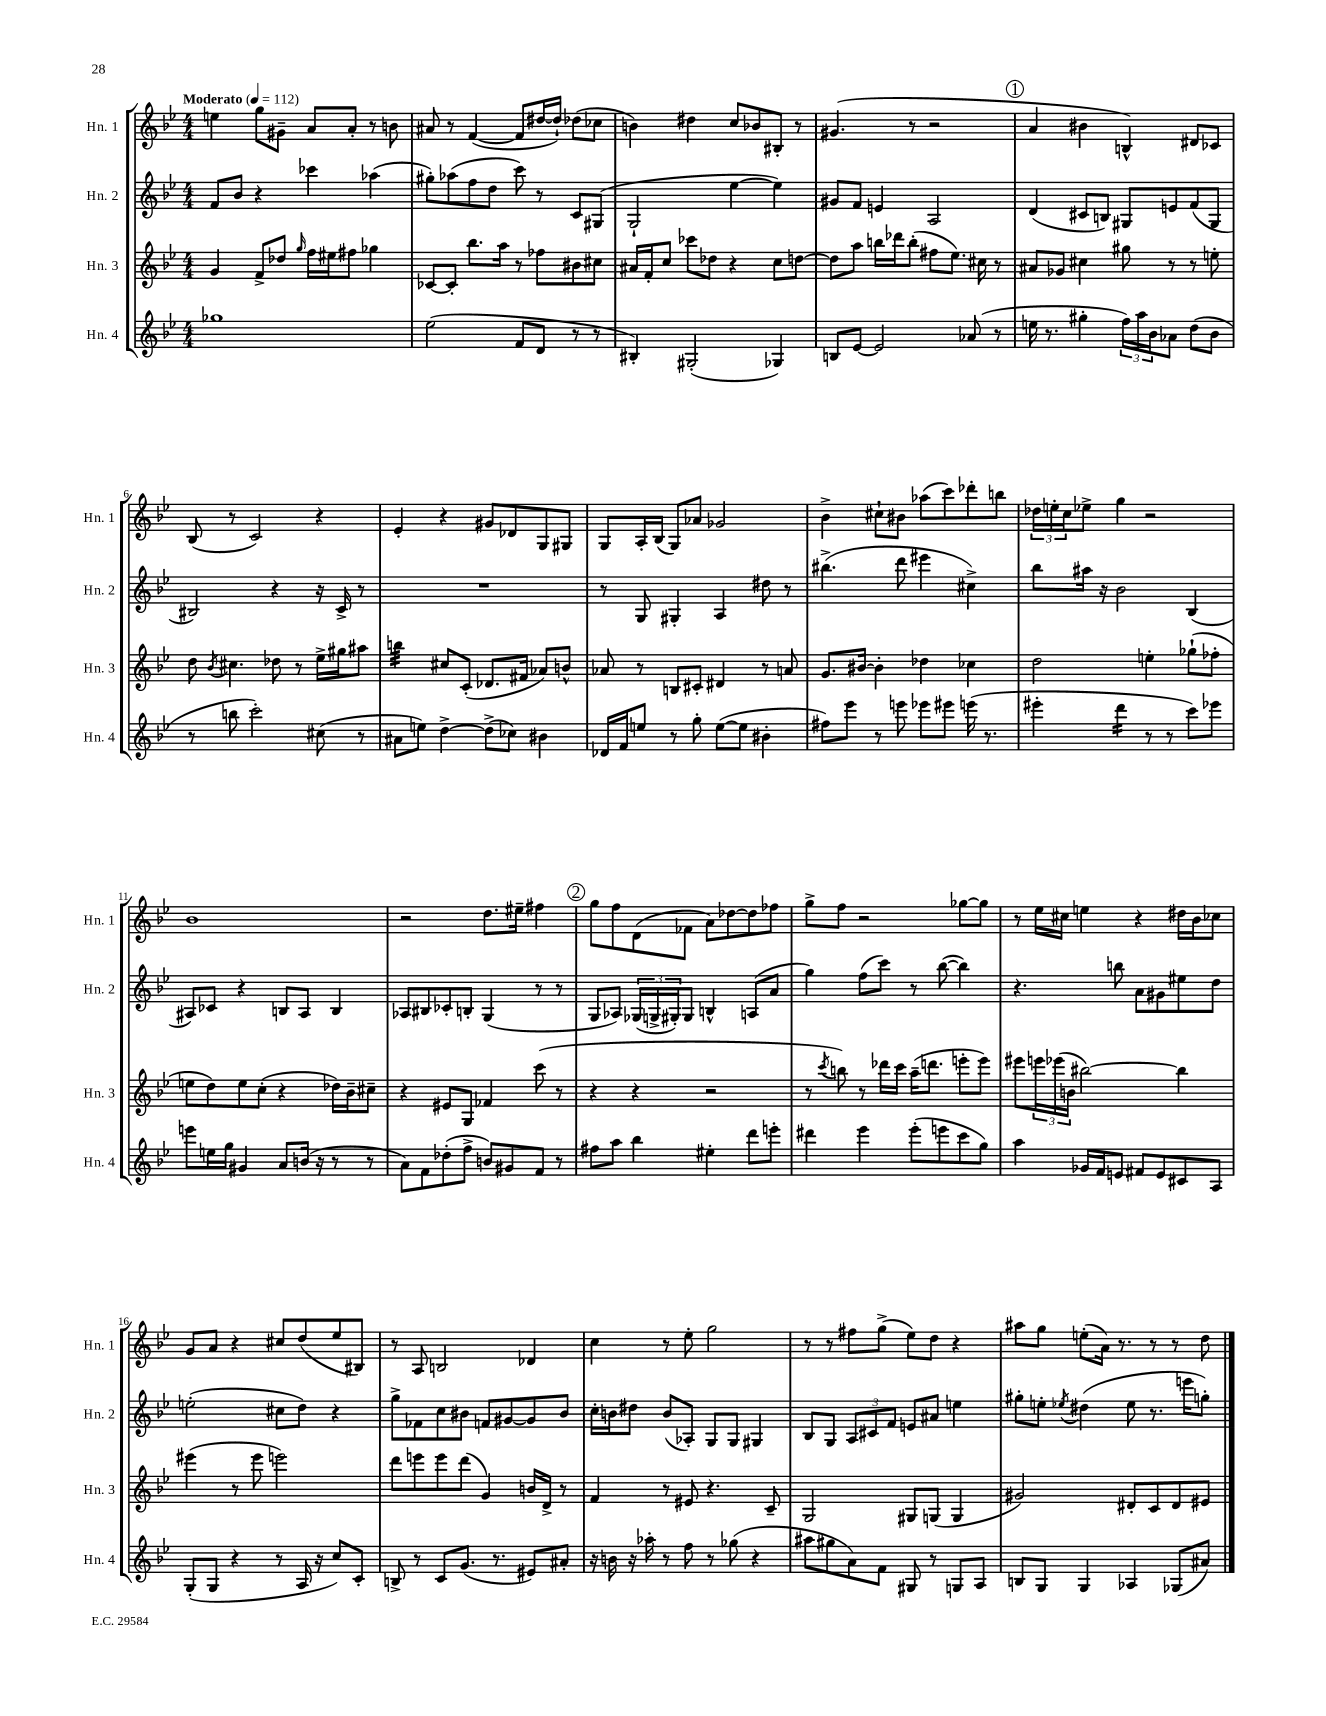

**kern	**kern	**kern	**kern
*part4	*part3	*part2	*part1
*staff4	*staff3	*staff2	*staff1
*I"Hn. 4	*I"Hn. 3	*I"Hn. 2	*I"Hn. 1
*I'Hn. 4	*I'Hn. 3	*I'Hn. 2	*I'Hn. 1
*clefG2	*clefG2	*clefG2	*clefG2
*k[b-e-]	*k[b-e-]	*k[b-e-]	*k[b-e-]
*M4/4	*M4/4	*M4/4	*M4/4
*MM112	*MM112	*MM112	*MM112
=1	=1	=1	=1
!	!	!	!LO:TX:a:B:t=Moderato
1gg-X	4g/	8f/L	4een\
.	.	8b-/J	.
.	8f^/L	4r	8gg\L
.	8dd-X/J	.	8g#X~\J
.	16qqgg/	.	.
.	16ff\LL	4ccc-X\	8a/L
.	16ee#X\J	.	.
.	8ff#X\J	.	8a'/J
.	4gg-X\	(4aa-X\	8r
.	.	.	8bn\
=2	=2	=2	=2
(2ee-\	[8c-X/L	8gg#X'\L)	8a#X/
.	8c-'/J]	(8aa-X\	8r
.	8.bb-\L	8ff\	([4f/
.	.	8dd\J	.
.	16aa\Jk	.	.
8f/L	8r	8ccc\)	8f/L]
8d/J	8ff-X\L	8r	[16dd#X/L
.	.	.	16dd#`/JJ])
8r	8b#X\	8c/L	(8dd-X\L
8r	8cc#X\J	(8G#X/J	8cc-X\J
=3	=3	=3	=3
4B#X'/)	16a#X/LL	2G`/	4bn\)
.	16f'/J	.	.
.	8cc/J	.	.
(2G#X'/	8ccc-X\L	.	4dd#X\
.	8dd-X\J	.	.
.	4r	[4ee-\	8cc/L
.	.	.	8b-X/
4G-X/)	8cc\L	4ee-\])	8B#X'/J
.	[8ddn\J	.	8r
=4	=4	=4	=4
8Bn/L	8dd\L]	8g#X/L	(4.g#X/
[8e-/J	8aa\J	8f/J	.
2e-/]	16bbn\LL	4en/	.
.	16ddd-X\J	.	.
.	(8bb'\J	.	8r
.	8ff#X\L	2A/	2r
.	8.ee-\J)	.	.
(8a-X/	.	.	.
.	16cc#X\	.	.
8r	8r	.	.
!!LO:REH:place=s1:t=1
=5	=5	=5	=5
16een\	8a#X/L	(4d/	4a/
8.r	.	.	.
.	8g-X/J	.	.
4gg#X'\	4cc#X\	8c#X/L	4b#X\
.	.	8Bn/J)	.
24ff\LL)	8gg#X\	8G#X/L	4Bn^^/)
24aa\	.	.	.
24b-\J	.	.	.
8a-X\J	8r	8en/	.
(8dd\L	8r	(8f/	8d#X/L
8b-\J	8een'\	8G#/J	8c-X/J
!!LO:LB:g=z
=6	=6	=6	=6
8r	8dd\	2B#X/)	(8B-/
.	8qb-/	.	.
8bbn\	4.cc#X\	.	8r
2ccc'\)	.	.	2c/)
.	8dd-X\	4r	.
.	8r	.	.
(8cc#X\	16ee-^\LL	16r	4r
.	16gg#X\J	16c^/	.
8r	8aa#X\J	8r	.
=7	=7	=7	=7
*	*tremolo	*	*
8a#X\L	32bbn\LLL	1r	4e-'/
.	32bbn\	.	.
.	32bbn\	.	.
.	32bbn\	.	.
8een\J)	32bbn\	.	.
.	32bbn\	.	.
.	32bbn\	.	.
.	32bbn\JJJ	.	.
*	*Xtremolo	*	*
[4dd^\	8cc#X/L	.	4r
.	(8c'/J	.	.
(8dd^\L]	8.d-X/L	.	8g#X/L
8cc-X\J)	.	.	8d-X/
.	16f#X/Jk	.	.
4b#X\	8a-X/L)	.	8G/
.	8bn^^/J	.	8G#X/J
=8	=8	=8	=8
16d-X/LL	8a-X/	8r	8G/L
16f/J	.	.	.
8een/J	8r	8G/	16A'/L
.	.	.	(16B-/JJ
8r	8Bn/L	4G#X'/	8G/L)
8gg'\	8c#X'/J	.	8a-X/J
([8ee\L	4d#X/	4A/	2g-X/
8ee\J]	.	.	.
4b#X'\	8r	8dd#X\	.
.	8an/	8r	.
=9	=9	=9	=9
8ff#X\L)	8.g/L	(4.bb#X^\	4b-^\
8eee-\J	.	.	.
.	[16b#X/Jk	.	.
8r	4b#'\]	.	8cc#X`\L
8eeen\	.	8ddd\	8b#X\J
8eee-X\L	4dd-X\	4eee#X\	(8aa-X\L
8eee#X\J	.	.	8ccc\)
(16eeen\	4cc-X\	4cc#X^\)	8ddd-X'\
8.r	.	.	.
.	.	.	8bbn\J
=10	=10	=10	=10
4eee#X'\	2dd\	8bb-\L	24dd-X\LL
.	.	.	24een'\
.	.	.	24cc\J
.	.	16aa#X\Jk	8ee-X^\J
.	.	16r	.
*tremolo	*	*	*
16ddd\LL	.	2b-\	4gg\
16ddd\	.	.	.
16ddd\	.	.	.
16ddd\JJ	.	.	.
*Xtremolo	*	*	*
8r	4een'\	.	2r
8r	.	.	.
8ccc\L)	(8gg-X`\L	(4B-/	.
8eee-X\J	8ff-X'\J	.	.
!!LO:LB:g=z
=11	=11	=11	=11
8eeen\L	8een\L	8A#X/L)	1b-
16een\L	8dd\)	8c-X/J	.
16gg\JJ	.	.	.
4g#X/	8ee\	4r	.
.	(8cc'\J	.	.
8a/L	4r	8Bn/L	.
(16bn/Jk	.	8A#/J	.
16r	.	.	.
8r	16dd-X\LL)	4B/	.
.	16b-~\J	.	.
8r	8cc#X~\J	.	.
=12	=12	=12	=12
8a\L)	4r	8A-X/L	2r
8f\	.	8B#X/	.
(8dd-X'\	8e#X/L	8c-X'/	.
8ff^\J	8G/J	8Bn'/J	.
8bn/L)	4f-X/	(4G/	8.dd\L
8g#X/	.	.	.
.	.	.	16ee#X~\Jk
8f/J	(8ccc\	8r	4ff#X\
8r	8r	8r	.
!!LO:REH:place=s1:t=2
=13	=13	=13	=13
8ff#X\L	4r	8G/L	8gg\L
8aa\J	.	8A-X/J)	8ff\
4bb-\	4r	(24G-X/LL	(8d\
.	.	24Gn^/	.
.	.	24G#X'/J)	.
.	.	8G#/J	8f-X\J
4ee#X'\	2r	4Bn^^/	8a\L)
.	.	.	[8dd-X\
8ddd\L	.	(8An/L	8dd-\]
8eeen'\J	.	8a/J	8ff-X\J
=14	=14	=14	=14
4ddd#X\	8r	4gg\)	8gg^\L
.	8qccc/	.	.
.	8bbn\)	.	8ff\J
4eee-\	8r	(8ff\L	2r
.	16ddd-X\LL	8ccc\J)	.
.	16ccc\JJ	.	.
(8eee-'\L	(16aa~\KL	8r	.
.	8.dddn\J	.	.
8eeen\	.	([8bb-\	.
8ccc\	8eeen'\L	4bb-\])	[8gg-X\L
8gg\J)	8eee\J)	.	8gg-\J]
=15	=15	=15	=15
4aa\	8eee#X\L	4.r	8r
.	24eeen\L	.	16ee-\LL
.	(24eee-X\	.	.
.	.	.	16cc#X\JJ
.	24bn\JJ	.	.
16g-X/LL	[2bb#X\)	.	4een\
16f/J	.	.	.
8en/J	.	8bbn\	.
8f#X/L	.	8a\L	4r
8e/	.	8g#X\	.
8c#X/	4bb#\]	8ee#X\	16dd#X\LL
.	.	.	16b-\J
8A/J	.	8dd\J	8cc-X\J
!!LO:LB:g=z
=16	=16	=16	=16
(8G'/L	(4eee#X\	(2een'\	8g/L
8G/J	.	.	8a/J
4r	8r	.	4r
.	8eee#\	.	.
8r	2eeen\)	8cc#X\L	8cc#X/L
16A/	.	8dd\J)	(8dd/
16r	.	.	.
8cc/L)	.	4r	8ee-/
8c'/J	.	.	8B#X/J)
=17	=17	=17	=17
8Bn^/	8ddd\L	8gg^\L	8r
8r	8eeen\	8f-X\	8A/
8c/L	8eee\	8cc\	2Bn/
(8.g/J	(8ddd\J	8b#X\J	.
.	4g/)	8fn/L	.
8.r	.	.	.
.	.	[8g#X/	.
8e#X/L)	16bn/LL	8g#/]	4d-X/
.	16d^/JJ	.	.
8a#X'/J	8r	8b#/J	.
=18	=18	=18	=18
16r	4f/	16cc'\LL	4cc\
16bn\	.	16bn\J	.
16r	.	8dd#X\J	.
16aa-X'\	.	.	.
8r	8r	(8b/L	8r
8ff\	8e#X/	8A-X'/J)	8ee-'\
8r	4.r	8G/L	2gg\
(8gg-X\	.	8G/J	.
4r	.	4G#X/	.
.	8c~/	.	.
=19	=19	=19	=19
8aa#X\L	2G/	8B-/L	8r
8gg#X\	.	8G/J	8r
8a\)	.	12A/L	8ff#X\L
.	.	12c#X/	.
8f\J	.	.	(8gg^\J
.	.	12f/J	.
8G#X/	8G#X/L	8en/L	8ee-\L)
8r	(8Gn/J	8a#X/J	8dd\J
8Gn/L	4G/	4een\	4r
8A/J	.	.	.
=20	=20	=20	=20
8Bn/L	2g#X/)	8gg#X'\L	8aa#X\L
8G/J	.	8een'\J	8gg\J
.	.	8qee-X/	.
4G/	.	(4dd#X\	(8een'\L
.	.	.	16a\Jk)
.	.	.	8.r
4A-X/	8d#X'/L	8ee-\	.
.	8c/	8.r	8r
(8G-X/L	8d#/	.	8r
.	.	16eeen\KL	.
8a#X/J)	8e#X/J	8ggn'\J)	8dd\
==	==	==	==
*-	*-	*-	*-
